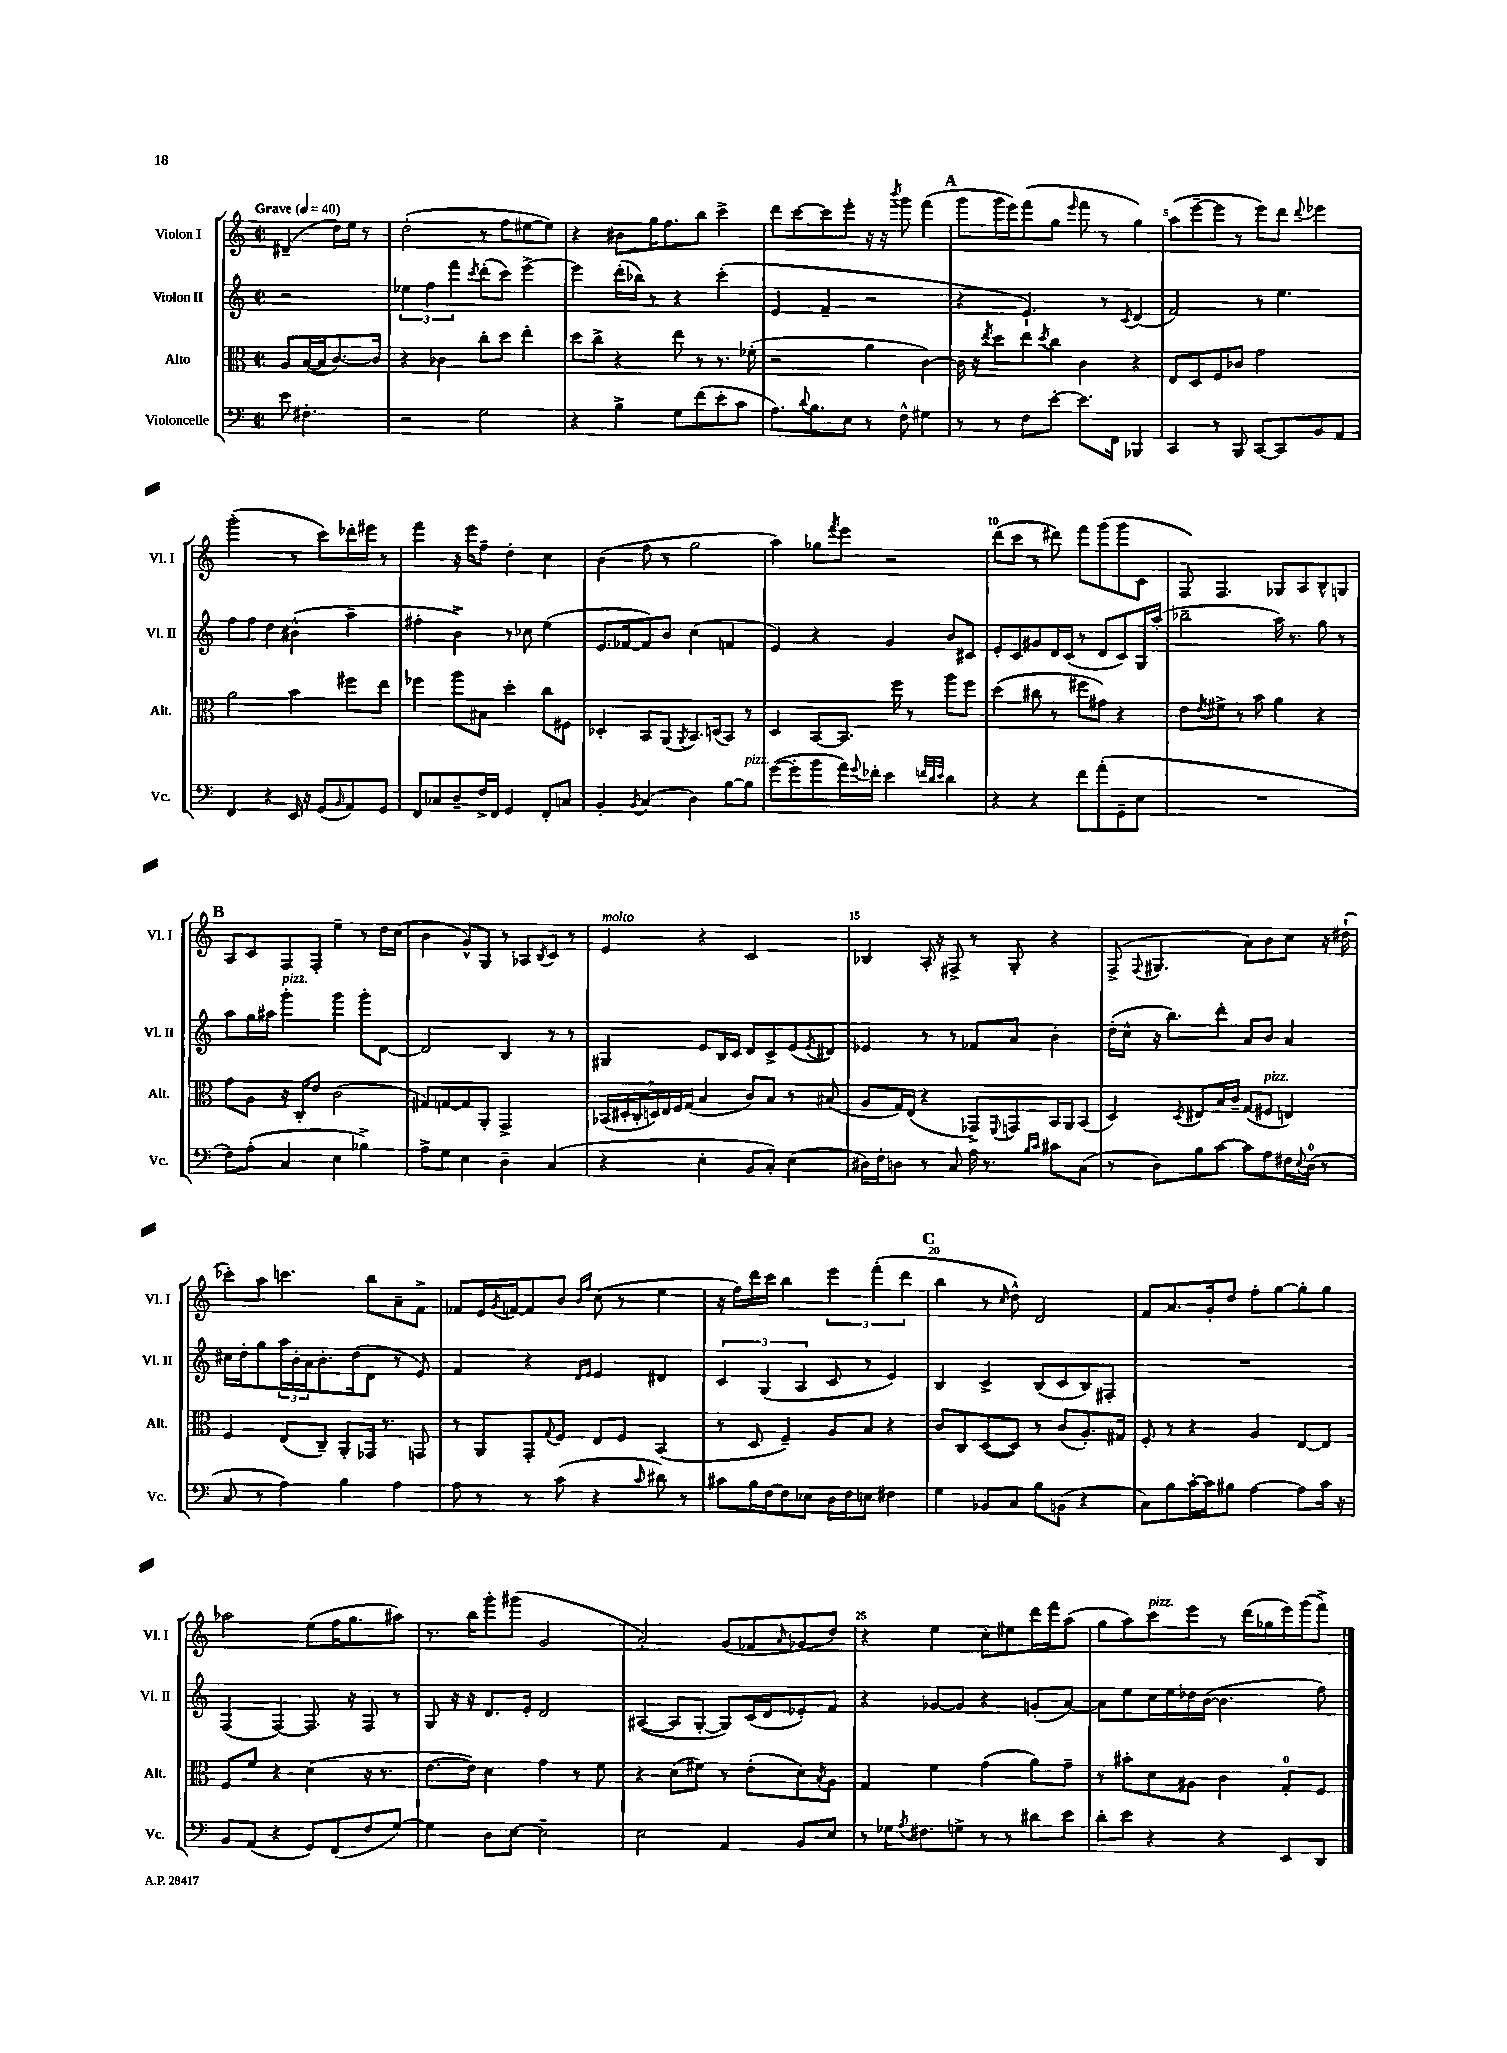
<<
\new StaffGroup <<
\new Staff = "s0" \with { instrumentName = "Violon I" shortInstrumentName = "Vl. I" } {
    \clef treble \key c \major \defaultTimeSignature \time 2/2 \partial 2 \tempo "Grave" 4 = 40
    dis'4--( d''16) e''16 r8 |
    d''2-.( r8 f''8 eis''8~ eis''8) |
    r4 bis'8 g''16 f''8. b''8 c'''4-> |
    d'''8 c'''8~ c'''8 e'''8-. r16 r16 \acciaccatura { b'''8 } g'''8 f'''4( |
    \mark \markup { \bold "A" } g'''8 g'''16 e'''16) f'''8( g''8 \grace { e'''16 } f'''8 r8 g''4) |
    a''8( e'''8~-- e'''8 r8 e'''8) d'''8 \appoggiatura { d'''8 } ees'''4 |
    g'''2-.( r8 c'''8) des'''16-. eis'''16 r8 |
    f'''4 r16 e'''16 f''8-- d''4-. c''4 |
    b'4( f''8 r8 g''2 |
    a''4) ges''8 \acciaccatura { f'''8 } e'''8 r2 |
    d'''8( c'''8 r8 dis'''8) f'''8 g'''8( g'''8 c'8 |
    f8) f4. ges8 a8 b8-^ g8 |
    \mark \markup { \bold "B" } a8 c'8 f8 f8-. e''4-- r8 d''16 c''16( |
    b'4 g'8-^) g8 r8 aes8 \acciaccatura { b8 } c'8 r8 |
    e'4^\markup { \italic "molto" } r4 c'2 |
    bes4 a16-. r16 fis8-> r8 g8-. r4 |
    f8->( \appoggiatura { f8 } gis4. a'8) b'8 c''8 r16 dis''16-!( |
    ces'''8-.) a''8 c'''4. b''8 a'8-- f'8-> |
    fes'8 e'16 \acciaccatura { g'8 } f'16~ f'8 b'8 \grace { b'16 f''16 } c''8( r8 e''4 |
    r16 f''16) d'''16 c'''16 b''4 \tuplet 3/2 { e'''4 f'''4-.( d'''4 } |
    \mark \markup { \bold "C" } b''4 r8 \grace { c''16 } d''8-^) d'2 |
    f'8 a'8. g'16-. d''8 f''8-. g''8~ g''8-. g''8 |
    aes''2 e''8( f''16 g''8. ais''8) |
    r8. b''16 g'''8-. gis'''8( g'2 |
    a'2-.) g'8( fes'8 \grace { a'16 } ges'8 d''8) |
    r4 e''4 c''8-. eis''8 d'''16 f'''16 a''8( |
    g''8 a''8) c'''8^\markup { \italic "pizz." } e'''8 r8 d'''16( ges''16 e'''16) g'''16( f'''8->) \bar "|." |
}
\new Staff = "s1" \with { instrumentName = "Violon II" shortInstrumentName = "Vl. II" } {
    \clef treble \key c \major \defaultTimeSignature \time 2/2 \partial 2
    r2 |
    \tuplet 3/2 { ees''4 f''4 f'''4 } \acciaccatura { c'''8 } d'''8-.( c'''8) e'''4~-> |
    e'''4 d'''16-.( bes''16) r8 r4 c'''4-.( |
    e'4 f'4-- r2 |
    \mark \markup { \bold "A" } r4 e'4.-!) r8 \acciaccatura { c'8 } d'4( |
    f'2) r8 e''4. |
    f''8 f''8 d''4 bis'4-^( a''4-- |
    fis''4-. b'4->) r8 ces''8 e''4( |
    e'8. fes'16~ fes'8) b'8 c''4( f'4 |
    e'4) r4 g'4 b'8 cis'8 |
    e'8-. c'8 gis'8 d'16 c'16( r8 d'8 c'8) g16 a''16-.( |
    bes''2-- a''16) r8. g''8 r8 |
    \mark \markup { \bold "B" } a''8 g''16 ais''16 g'''4-.^\markup { \italic "pizz." } g'''4 g'''8-. d'8~ |
    d'2 b4 r8 r8 |
    gis4 e'8 b16 c'16 d'8 c'8-> e'8( \acciaccatura { e'8 } dis'8) |
    ees'4 r8 r8 fes'8 a'8 b'4-. |
    d''16-.( c''16-^ r16 b''8.) d'''8-. a'8 b'8 a'4 |
    cis''16 d''16-. g''8 \tuplet 3/2 { a''16 b'16-. a'16 } b'8.-. d''16( d'8 r8 e'8) |
    f'4 r4 \grace { d'16 e'16 } e'4 dis'4 |
    \tuplet 3/2 { c'4 g4( a4 } c'8 r8 e'4) |
    \mark \markup { \bold "C" } b4 c'4-> b8( c'8 b8) fis8-. |
    R1 |
    f4( f4~) f8. r16 f8 r8 |
    g8 r16 r16 d'8. e'16-. d'2 |
    ais4~( ais8 g8~-. g8) c'16( d'16 ees'8-.) f'8 |
    r4 ges'8~ ges'8 r4 g'8-.( a'8~) |
    a'8 e''8 c''16 e''16 des''16 b'16~( b'4. f''8) \bar "|." |
}
\new Staff = "s2" \with { instrumentName = "Alto" shortInstrumentName = "Alt." } {
    \clef alto \key c \major \defaultTimeSignature \time 2/2 \partial 2
    a8 b16~( b16 c'8.~) c'16 |
    r4 ces'4 c''8-. d''8 e''4-. |
    d''8 c''8-> r4 e''8 r8 r8. fes'16-.( |
    r2 a'4 c'4~) |
    \mark \markup { \bold "A" } c'16 r16 \acciaccatura { e''8 } d''8 e''8 \acciaccatura { d''8 } c''8 c'4 r4 |
    e8 d8 f8 ces'8 g'2 |
    a'2 b'4 fis''8 e''8 |
    fes''4 a''8 bis8 d''4-. c''8 fis8 |
    des4-. b,8 a,8( \acciaccatura { a,8 } b,8.) d16( b,8) r8 |
    d4 b,8~ b,8. f''16 r8 a''8 f''8 |
    d''4( cis''8 r8 fis''8 gis'8) r4 |
    e'8 \acciaccatura { e'8 } fis'8-> r8 b'8 a'4 r4 |
    \mark \markup { \bold "B" } g'8 a8 r16 c16-. e'8 c'2( |
    gis8) g8~ g8 a,8-. g,2-> |
    \tuplet 7/4 { bes,16( dis16-. c16-. d16) e16 f16 g16( } b4 c'8) b8 r8 bis8( |
    a8 g16) e16( r4 ges,8->) \appoggiatura { f,8 } g,8 b,16 a,16 b,8( |
    d4) \acciaccatura { d8 } eis8 b16 c'16-- g8( fis8^\markup { \italic "pizz." } e4) |
    f4 e8( c8--) a,8-. ges,16 r8. g,8 |
    r8 a,8 g,8-. \appoggiatura { g8 } f8 e8 f8 b,4( |
    r8 d8 f4--) a8 b8 r4 |
    \mark \markup { \bold "C" } c'8 c8 d8~( d8) r8 c'8( a8.-.) gis16 |
    f8-. r8 r4 a4 e8~ e8 |
    f8 f'8 r4 d'4( r16 r8. |
    e'8.~ e'16) d'4 g'4 r8 f'8 |
    r4 d'8( fis'8) r8 e'8-.( d'8) \acciaccatura { b8 } a8 |
    g4 f'4 g'4( a'8) g'8-- |
    r8 bis'8-. d'8 ais8 c'4 g8-0-. f8 \bar "|." |
}
\new Staff = "s3" \with { instrumentName = "Violoncelle" shortInstrumentName = "Vc." } {
    \clef bass \key c \major \defaultTimeSignature \time 2/2 \partial 2
    e'8 fis4.-. |
    r2 g2 |
    r4 b4-> g8 f'8( e'8-. c'8 |
    a8.) \appoggiatura { d'8 } b8. e8 r8 f8-^ gis4 |
    \mark \markup { \bold "A" } r8 r8 f8 e'8~-. e'8. f,16 bes,,4 |
    c,4 r8 b,,8 c,8~ c,8 b,8 a,8 |
    f,4 r4 e,16 r16 g,8( \grace { b,16 } a,8) g,8 |
    f,8 ces8 d8-- f16-> f,16 g,4 f,8-. c8 |
    b,4-. \acciaccatura { b,8 } c4( d4) b8~ b8^\markup { \italic "pizz." } |
    g'8~( g'8-. b'8 a'16) \appoggiatura { g'8 } fes'16-. e'4 \grace { f'32 d'32 e'32 } d'4 |
    r4 r4 f'8 a'8-.( g,8-- e8 |
    R1 |
    \mark \markup { \bold "B" } f8) a8-.( c4 e4 bes4->) |
    a8-> g8 e4 d4-- c4( |
    r4 e4-. b,8 c8-.) e4( |
    dis16) f16-. d8 r8 c8 a16 r8. \grace { b16 c'16 } cis'8 c8( |
    r8 d8) b8 c'8~ c'8 a8 fis16 \appoggiatura { e8 } d16-0( r8 |
    c8 r8 a4) b4 a4 |
    a8 r8 r8 c'8( r4 \grace { c'16 } dis'8) r8 |
    cis'8 b16 f16~ f8 ees8 d16 f16 e8 fis4 |
    \mark \markup { \bold "C" } g4 bes,8 c8 b8 b,8( r4 |
    c8) b8 c'16~-. c'16 bis8 a4~ a8 c'16 r16 |
    b,8 a,8( r4 g,8) f,8( f8 g8~) |
    g4 d8 e8~ e2-- |
    e2 a,4 b,8 e8 |
    r8 ges16 \acciaccatura { a8 } fis8. g8-> r8 r8 dis'8 e'8 |
    d'8-. e'8 r4 r4 e,8 d,8 \bar "|." |
}
>>
>>
\layout { \context { \Score \override BarNumber.break-visibility = ##(#f #t #t) barNumberVisibility = #(every-nth-bar-number-visible 5) } }
